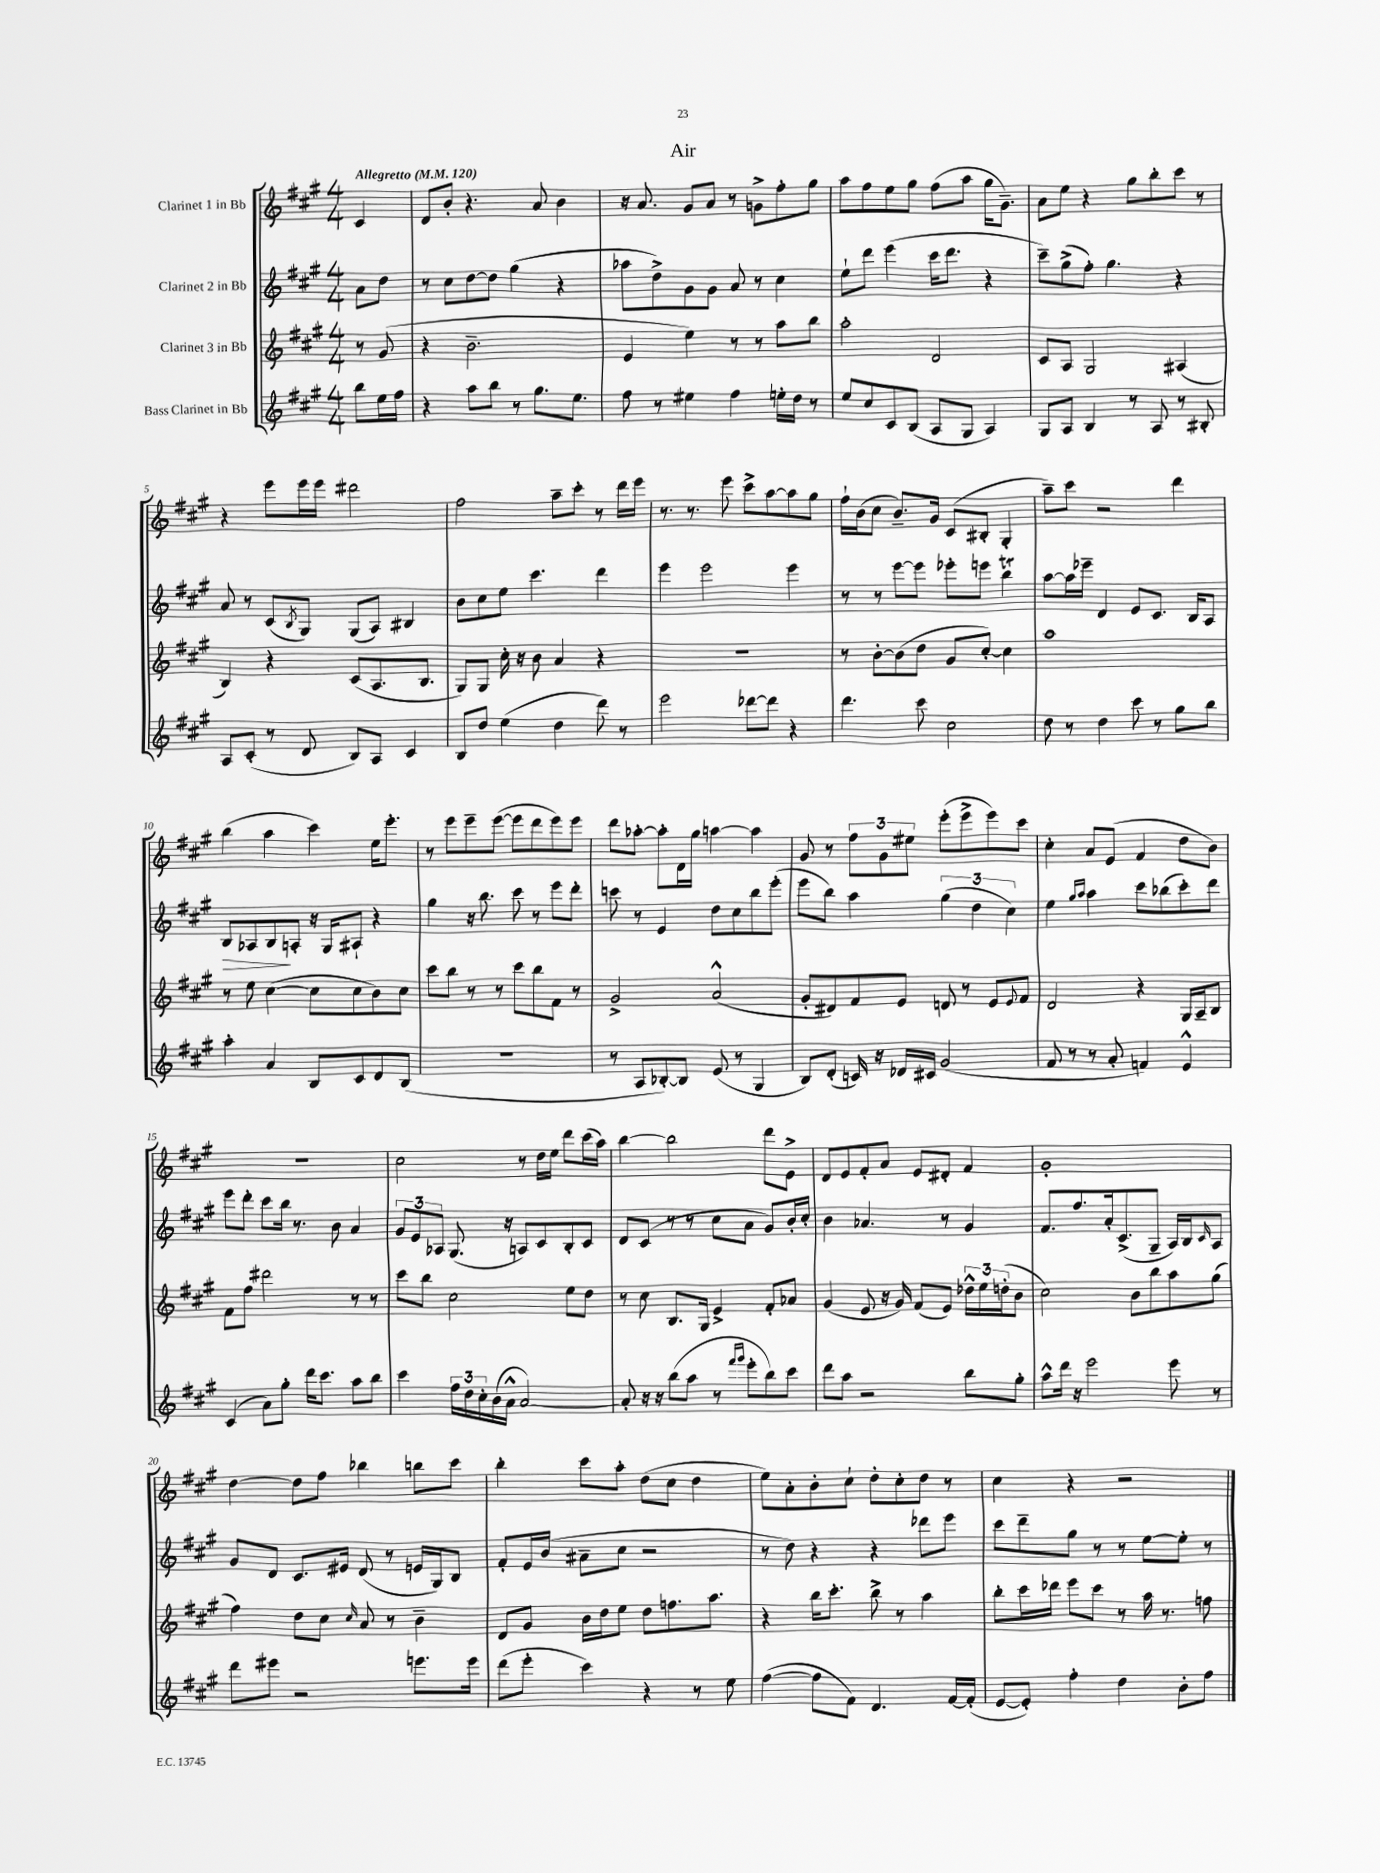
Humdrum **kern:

**kern	**kern	**kern	**dynam	**kern
*part4	*part3	*part2	*part2	*part1
*staff4	*staff3	*staff2	*staff2	*staff1
*I"Bass Clarinet in Bb	*I"Clarinet 3 in Bb	*I"Clarinet 2 in Bb	*	*I"Clarinet 1 in Bb
*clefG2	*clefG2	*clefG2	*	*clefG2
*k[f#c#g#]	*k[f#c#g#]	*k[f#c#g#]	*	*k[f#c#g#]
*M4/4	*M4/4	*M4/4	*	*M4/4
*MM120	*MM120	*MM120	*	*MM120
=	=	=	=	=
!	!	!	!	!LO:TX:a:B:t=Allegretto
8bb\L	8r	8a\L	.	4c#/
16ee\L	(8g#/	8dd\J	.	.
16ff#\JJ	.	.	.	.
=1	=1	=1	=1	=1
4r	4r	8r	.	8d/L
.	.	8cc#\L	.	8b'/J
8aa\L	2.b~\	[8dd\	.	4.r
8bb\J	.	8dd\J]	.	.
8r	.	(4gg#\	.	.
8.gg#\L	.	.	.	8a/
.	.	4r	.	4b\
8.ee\J	.	.	.	.
=2	=2	=2	=2	=2
8ff#\	4e/	8aa-X\L	.	16r
.	.	.	.	8.a/
8r	.	8dd^\)	.	.
4ee#X\	4ee\)	8g#\	.	8g#/L
.	.	8g#\J	.	8a/J
4ff#\	8r	8a/	.	8r
.	8r	8r	.	8gn^\L
16een'\LL	8aa\L	4cc#\	.	8ff#'\
16dd\JJ	.	.	.	.
8r	8bb\J	.	.	8gg#\J
=3	=3	=3	=3	=3
8ee/L	2aa'\	8ee`\L	.	8aa\L
8cc#/	.	8ddd\J	.	8ff#\
8c#/	.	(4eee\	.	8ee\
(8B/J	.	.	.	8gg#\J
8A/L	2d/	16ccc#\KL	.	(8ff#\L
.	.	8.ddd\J	.	.
8G#/J	.	.	.	8aa\J
4A/)	.	4r	.	16gg#\KL
.	.	.	.	8.g#~\J)
=4	=4	=4	=4	=4
8G#/L	8c#/L	8ccc#~\L)	.	8a\L
8A/J	8A/J	(8gg#^\	.	8ee\J
4B/	2G#/	8ff#'\J)	.	4r
.	.	4.gg#\	.	.
8r	.	.	.	8gg#\L
8A/	.	.	.	8bb'\
8r	(4A#X/	4r	.	8ccc#\J
8B#X'/	.	.	.	8r
!!LO:LB:g=z
=5	=5	=5	=5	=5
8A/L	4B/)	8a/	.	4r
(8c#'/J	.	8r	.	.
8r	4r	(8c#/L	.	8eee\L
.	.	8qB/	.	.
8d/	.	8G#/J)	.	16eee\L
.	.	.	.	16eee\JJ
8B/L)	(8c#/L	(8G#/L	.	2ddd#X\
8A/J	8.A/	8A/J)	.	.
4c#/	.	4B#X/	.	.
.	8.B/J	.	.	.
=6	=6	=6	=6	=6
8B/L	8G#/L)	8b\L	.	2ff#\
8dd/J	8G#/J	8cc#\	.	.
(4ee\	16cc#'\	8ee\J	.	.
.	16r	.	.	.
.	8b\	4.ccc#\	.	.
4dd\	4a/	.	.	8aa~\L
.	.	.	.	8ccc#'\J
8ddd\)	4r	4ddd\	.	8r
8r	.	.	.	16ddd\LL
.	.	.	.	16eee\JJ
=7	=7	=7	=7	=7
2eee\	1r	4eee\	.	8.r
.	.	.	.	8.r
.	.	2eee\	.	.
.	.	.	.	8eee\
[8ddd-X\L	.	.	.	8ccc#^\L
8ddd-\J]	.	.	.	[8aa\
4r	.	4eee\	.	8aa\]
.	.	.	.	8gg#\J
=8	=8	=8	=8	=8
4.ddd\	8r	8r	.	16ff#`\LL
.	.	.	.	(16b\J
.	[8b'\L	8r	.	8cc#\J
.	(8b\]	[8eee\L	.	8.b~/L)
8ccc#\	8dd\J	8eee\J]	.	.
.	.	.	.	16g#/Jk
2cc#\	8g#/L	8eee-X'\L	.	(8c#/L
.	[8cc#'/J)	8eeen\J	.	8B#X'/J
.	4cc#\]	4bbT\	.	4G#'/
=9	=9	=9	=9	=9
8dd\	1aa	[8aa\L	.	8aa~\L)
8r	.	16aa\L]	.	8ccc#\J
.	.	16eee-X~\JJ	.	.
4dd\	.	4d/	.	2r
8ccc#\	.	8e/L	.	.
8r	.	8.c#/J	.	.
8gg#\L	.	.	.	4ddd\
.	.	16B/KL	.	.
8bb\J	.	8A/J	.	.
!!LO:LB:g=z
=10	=10	=10	=10	=10
!	!	!	!LO:HP:b	!
4aa'\	8r	8B/L	>	(4bb\
.	8ee\	8A-X/	.	.
4a/	([4cc#\	8B/	.	4aa\
.	.	8An'/J	]	.
8B/L	8cc#\L]	16r	.	4ccc#\)
.	.	16G#/KL	.	.
8c#/	8cc#\	8A#X`/J	.	.
8d/	8b\)	4r	.	16ee\KL
.	.	.	.	8.eee'\J
(8B/J	8cc#\J	.	.	.
=11	=11	=11	=11	=11
1r	8ccc#\L	4gg#\	.	8r
.	8bb\J	.	.	8eee\L
.	8r	16r	.	8eee~\
.	.	8.bb\	.	.
.	8r	.	.	([8eee\J
.	8ccc#\L	8ccc#\	.	8eee\L]
.	8bb\	8r	.	8ddd\
.	8f#\J	8eee\L	.	8eee\)
.	8r	8ddd'\J	.	8eee\J
=12	=12	=12	=12	=12
8r	2g#^/	8cccn\	.	8ddd\L
8A/L	.	8r	.	[8aa-X'\J
[8B-X'/)	.	4e/	.	8aa-'\L]
8B-/J]	.	.	.	16d\L
.	.	.	.	16gg#\JJ
(8e/	(2a^^/	8dd\L	.	[4aan\
8r	.	8cc#\	.	.
4G#/	.	8bb\	.	4aa\]
.	.	(8eee'\J	.	.
=13	=13	=13	=13	=13
8B/L)	8g#'/L	8eee\L	.	8g#/
(8d'/J	8d#X/)	8bb\J)	.	8r
16cn/)	8f#/	4aa\	.	12ff#\L
16r	.	.	.	.
.	.	.	.	12g#\
16d-X/LL	8e/J	.	.	.
.	.	.	.	12ee#X\J
16c#X/JJ	.	.	.	.
(2g#/	8dn/	(6gg#\	.	(8eee'\L
.	8r	.	.	8eee^\
.	.	6dd\	.	.
.	8e/L	.	.	8eee\)
.	.	6cc#\)	.	.
.	8qqe/	.	.	.
.	8f#/J	.	.	8ccc#\J
=14	=14	=14	=14	=14
8f#/	2d/	4ee\	.	4cc#'\
8r	.	.	.	.
.	.	16qqgg#/LL	.	.
.	.	16qqaa/JJ	.	.
8r	.	4aa\	.	8a/L
8a'/	.	.	.	(8e/J
4fn/)	4r	8ccc#\L	.	4f#/
.	.	(8bb-X\	.	.
4e^^/	16G#/LL	8ccc#'\)	.	8dd\L
.	16A~/J	.	.	.
.	8B/J	8ddd\J	.	8b\J)
!!LO:LB:g=z
=15	=15	=15	=15	=15
(4c#/	8f#\L	8eee\L	.	1r
.	8ff#\J	8ddd'\J	.	.
8a\L)	2ddd#X\	8ccc#\L	.	.
8gg#'\J	.	16bb\Jk	.	.
.	.	8.r	.	.
16ddd\KL	.	.	.	.
8.ccc#\J	.	.	.	.
.	.	8b\	.	.
8aa\L	8r	4a/	.	.
8bb\J	8r	.	.	.
=16	=16	=16	=16	=16
4ccc#\	8ccc#\L	12g#/L	.	2cc#\
.	.	12e/	.	.
.	8bb\J	.	.	.
.	.	12A-X/J	.	.
24ff#\LL	2cc#\	(8.G#/	.	.
24dd\	.	.	.	.
24cc#'\	.	.	.	.
(16b\	.	.	.	.
16a^^\JJ	.	16r	.	.
[2a/)	.	8An/L)	.	8r
.	.	8c#/	.	16dd\LL
.	.	.	.	16ee\JJ
.	8ee\L	8B'/	.	8ddd\L
.	8dd\J	8c#/J	.	(16ccc#\L
.	.	.	.	16aa\JJ)
=17	=17	=17	=17	=17
8a'/]	8r	8d/L	.	[4bb\
16r	8cc#\	(8c#/J	.	.
16r	.	.	.	.
(8bb\L	8.B/L	8r	.	2bb\]
8aa\J	.	8r	.	.
.	16G#/Jk	.	.	.
8r	4e^/	8cc#\L	.	.
16qqfff#/LL	.	.	.	.
16qqggg#/JJ	.	.	.	.
8eee'\L	.	8a\J	.	.
8bb\)	8f#'/L	8g#/L)	.	8ddd\L
8ccc#\J	8a-X/J	16b'/L	.	8e^\J
.	.	16cc#'/JJ	.	.
=18	=18	=18	=18	=18
8ddd\L	(4g#/	4b\	.	8d/L
8aa\J	.	.	.	8e/
2r	8e/	4.a-X/	.	8f#'/
.	16r	.	.	8a/J
.	16g#/)	.	.	.
.	(8f#/L	.	.	8e/L
.	8e/J)	8r	.	8d#X'/J
8bb\L	24dd-X^^\LL	4g#/	.	4f#/
.	24ee\	.	.	.
.	(24ddn'\J	.	.	.
8gg#'\J	8b\J	.	.	.
=19	=19	=19	=19	=19
8aa^^\L	2cc#\)	8.f#/L	.	1g#'
16ddd\Jk	.	.	.	.
16r	.	8.ff#/	.	.
2eee\	.	.	.	.
.	.	16a'/k	.	.
.	.	(8.c#^/	.	.
.	8b\L	.	.	.
.	8bb\	8G#~/J	.	.
8eee\	8aa\	16A/LL)	.	.
.	.	16B/J	.	.
.	.	16qqc#/	.	.
8r	(8gg#\J	8A/J	.	.
!!LO:LB:g=z
=20	=20	=20	=20	=20
8ddd\L	4ff#\)	8g#/L	.	[4dd\
8eee#X\J	.	8d/J	.	.
2r	8dd\L	8.c#/L	.	8dd\L]
.	8cc#\J	.	.	8ff#\J
.	.	16e#X/Jk	.	.
.	16qqcc#/	.	.	.
.	8a/	(8d/	.	4bb-X\
.	8r	8r	.	.
8.eeen\L	4b~\	16en/LL	.	8bbn\L
.	.	16G#/J)	.	.
.	.	8B/J	.	8ccc#\J
16eee\Jk	.	.	.	.
=21	=21	=21	=21	=21
(8ddd\L	8d/L	8f#'/L	.	4bb'\
8eee'\J	8g#/J	16e/L	.	.
.	.	(16b/JJ	.	.
4ccc#\)	16b\LL	8a#X~\L	.	8ccc#\L
.	16dd\J	.	.	.
.	8ee\J	8cc#\J	.	8aa'\J
4r	8dd\L	2r	.	(8dd\L
.	8.ffn\	.	.	8cc#\J
8r	.	.	.	4dd\
.	8.aa\J	.	.	.
8ee\	.	.	.	.
=22	=22	=22	=22	=22
([4ff#\	4r	8r	.	8ee\L)
.	.	8dd\)	.	8a'\
8ff#\L]	16bb\KL	4r	.	8b'\
.	8.ccc#'\J	.	.	.
8f#\J)	.	.	.	8cc#`\J
4.d/	8bb^\	4r	.	8dd'\L
.	8r	.	.	8cc#'\
.	4aa\	8ddd-X\L	.	8dd\J
[16f#/LL	.	8eee\J	.	8r
(16f#'/JJ]	.	.	.	.
=23	=23	=23	=23	=23
[8e/L	8bb'\L	8ccc#\L	.	4cc#\
8e'/J])	16ccc#\L	8ddd~\	.	.
.	16ddd-X\JJ	.	.	.
4ff#'\	8eee\L	8gg#\J	.	4r
.	8ccc#\J	8r	.	.
4dd\	8r	8r	.	2r
.	16aa\	[8ee\L	.	.
.	8.r	.	.	.
8b'\L	.	8ee'\J]	.	.
8ff#\J	8ffn\	8r	.	.
==	==	==	==	==
*-	*-	*-	*-	*-
